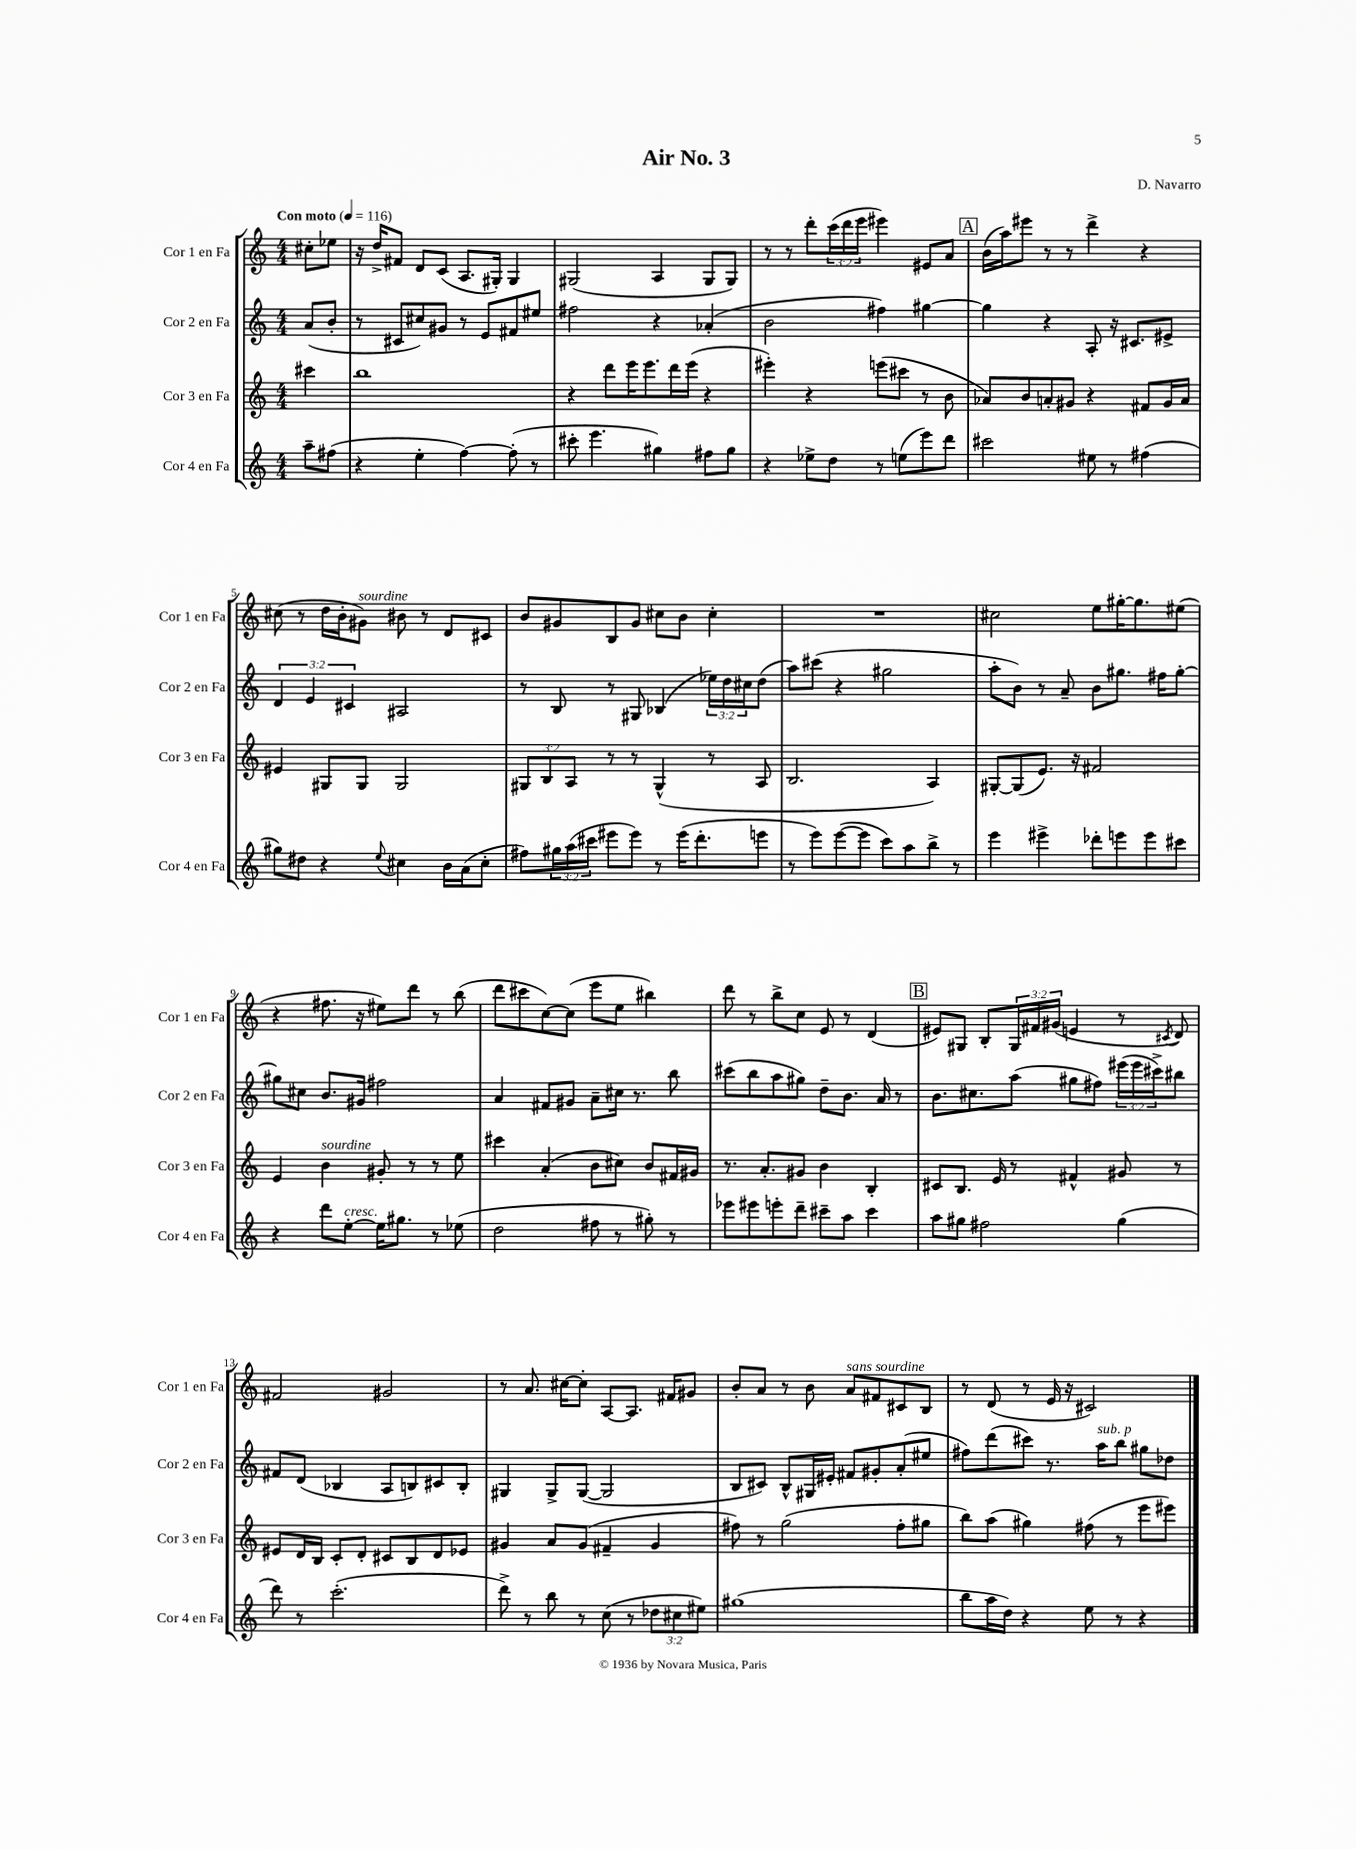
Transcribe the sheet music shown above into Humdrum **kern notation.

**kern	**kern	**kern	**kern
*staff4	*staff3	*staff2	*staff1
*clefG2	*clefG2	*clefG2	*clefG2
*k[]	*k[]	*k[]	*k[]
*M4/4	*M4/4	*M4/4	*M4/4
*MM116	*MM116	*MM116	*MM116
8aa~\L	4ccc#\	(8a/L	8cc#'\L
(8ff#\J	.	8b'/J	8ee-\J
=	=	=	=
4r	1bb	8r	16r
.	.	.	16dd^/LK
.	.	8c#/L	8f#/J
4ee'\	.	8cc#/)	8d/L
.	.	8g#/J	(8c/J
[4ff\)	.	8r	8.A/L
.	.	8e/L	.
.	.	.	16G#'/Jk)
(8ff'\]	.	8f#/	4G#/
8r	.	8ee#/J	.
=	=	=	=
8ccc#'\	4r	2ff#\	(2G#/
4.eee\	.	.	.
.	8ddd\L	.	.
.	16eee\K	.	.
.	8.eee\	.	.
4gg#\)	.	4r	4A/
.	16ddd\L	.	.
.	(16eee\JJ	.	.
8ff#\L	4r	(4a-'/	8G#/L
8gg#\J	.	.	8G#/J)
=	=	=	=
4r	4eee#'\)	2b\	8r
.	.	.	8r
8ee-^\L	4r	.	8ddd'\L
8dd\J	.	.	(24ccc\L
.	.	.	24ddd\
.	.	.	24eee\JJ
8r	(8eee\L	4ff#\)	4eee#\)
(8ee\L	8ccc#\J	.	.
8eee\)	8r	[4gg#\	8e#/L
8ddd\J	8b\	.	8a/J
=	=	=	=
2ccc#\	8a-/L)	4gg#\]	(16b\LL
.	.	.	16aa\J)
.	8b/	.	8eee#\J
.	8a'/	4r	8r
.	8g#/J	.	8r
8ee#\	4r	8A'/	4ddd^\
8r	.	16r	.
.	.	8.c#/L	.
(4ff#\	8f#/L	.	4r
.	16g#/L	8e#^/J	.
.	16a/JJ	.	.
=	=	=	=
8gg#\L)	4e#/	6d/	(8cc#\
8dd#\J	.	.	8r
.	.	6e/	.
4r	8G#/L	.	16dd\LL
.	.	.	16b'\J
.	.	6c#/	.
.	8G#/J	.	8g#\J)
8qqee/	.	.	.
4cc#\	2G#/	2A#/	8b#\
.	.	.	8r
16b\LL	.	.	8d/L
(16a\J	.	.	.
8cc#'\J	.	.	8c#/J
=	=	=	=
8ff#\L)	12G#/L	8r	8b/L
.	12B/	.	.
24gg#\L	.	8B/	8g#/
(24aa\	12A/J	.	.
24ccc#\JJ	.	.	.
8eee#\L	8r	8r	8B/
8eee#\J)	8r	8G#/	8g#/J
8r	(4G#^^/	(4B-/	8cc#\L
(16eee#\LK	.	.	8b\J
8.ddd'\	.	.	.
.	8r	24ee-\LL)	4cc#'\
.	.	24dd\	.
.	.	24cc#\J	.
8eee\J	8A/	(8dd\J	.
=	=	=	=
8r	2.B/	8aa\L)	1r
8eee\L)	.	(8ccc#\J	.
([8eee\	.	4r	.
8eee\]J	.	.	.
8ccc\L)	.	2gg#\	.
8aa\	.	.	.
8bb^\J	4A/)	.	.
8r	.	.	.
=	=	=	=
4eee\	[8G#'/L	8aa'\L	2cc#\
.	(8G#/]	8b\J)	.
4eee#^\	8.e/J)	8r	.
.	.	8a~/	.
.	16r	.	.
8ddd-'\L	2f#/	8b\L	8ee\L
8eee\	.	8.gg#\J	[16gg#'\K
.	.	.	8.gg#\]
8eee\	.	.	.
.	.	16ff#\LK	.
8ccc#\J	.	[8gg#'\J	(8ee#\J
=	=	=	=
4r	4e/	8gg#\]L	4r
.	.	8cc#\J	.
8ddd\L	4b\	8.b/L	8.ff#\
[8ee'\J	.	.	.
.	.	16g#/Jk	16r
16ee\]LK	8g#'/	2ff#\	8ee#\L)
8.gg#\J	.	.	.
.	8r	.	8ddd\J
8r	8r	.	8r
(8ee-\	8ee\	.	(8bb\
=	=	=	=
2dd\	4ccc#\	4a/	8ddd\L
.	.	.	8ccc#\
.	(4a'/	8f#/L	[8cc\)
.	.	8g#/J	(8cc\]J
8ff#\	8b\L	8a~\L	8eee\L
8r	8cc#\J)	16cc#\Jk	8ee\J
.	.	8.r	.
8gg#'\)	8b/L	.	4bb#\)
8r	16f#/L	8bb\	.
.	16g#/JJ	.	.
=	=	=	=
8eee-\L	8.r	(8ccc#\L	8ddd\
8eee#\	.	8bb\	8r
.	8.a'/L	.	.
8eee'\	.	8aa\	8bb^\L
8ddd~\J	8g#/J	8gg#\J)	8cc\J
8ccc#~\L	4b\	8dd~\L	8e/
8aa\J	.	8.b\J	8r
4ccc#\	4B'/	.	(4d/
.	.	16a/	.
.	.	8r	.
=	=	=	=
8aa\L	8c#/L	8.b\L	8e#/L)
8gg#\J	8.B/J	.	8G#/J
.	.	8.cc#\	.
2ff#\	.	.	8B'/L
.	16e/	.	.
.	8r	(8aa\J	24G#/L
.	.	.	24f#/
.	.	.	(24g#/JJ
.	4f#^^/	8gg#\L	4e/
.	.	8ff#\J)	.
(4gg#\	8g#/	(24eee#\LL	8r
.	.	24eee#\	.
.	.	24ccc#^\J)	.
.	.	.	8qc#/
.	8r	8bb#\J	8d/)
=	=	=	=
8ddd\)	8e#/L	8f#/L	2f#/
8r	16d/L	(8d/J	.
.	16B/JJ	.	.
(2.ccc'\	8c'/L	4B-/	.
.	8d'/J	.	.
.	8c#/L	8A/L	2g#/
.	8B/	8B/)	.
.	8d/	8c#/	.
.	8e-/J	8B'/J	.
=	=	=	=
8ddd^\)	4g#/	4G#/	8r
8r	.	.	8.a/
8bb\	8a/L	8G#^/L	.
.	.	.	[16cc#\LK
8r	(8g#/J	([8G#/J	8cc#'\]J
(8cc\	4f#~/	2G#/]	[8A/L
8r	.	.	8.A/]J
12dd-\L	4g#/	.	.
.	.	.	16f#/LK
12cc#\	.	.	.
.	.	.	8g#/J
12ee#\J)	.	.	.
=	=	=	=
(1gg#	8ff#\)	8B/L	8b'/L
.	8r	8c#/J)	8a/J
.	(2gg\	8B^^/L	8r
.	.	16G#/L	8b\
.	.	16e#'/JJ	.
.	.	8f#/L	8a/L
.	.	8g#'/	8f#/
.	8ff#'\L	(8a'/	8c#/
.	8gg#\J	8ee#/J	8B/J
=	=	=	=
8bb\L	8bb\L)	8ff#\L)	8r
16aa\L	(8aa\J	(8ddd\	(8d/
16dd\JJ)	.	.	.
4r	4gg#\)	8ccc#\J)	8r
.	.	8.r	16e/
.	.	.	16r
8ee\	(8ff#\	.	2c#/)
.	.	16aa\LK	.
8r	8r	8bb\J	.
4r	8eee\L	8gg#\L	.
.	8eee#\J)	8dd-\J	.
==	==	==	==
*-	*-	*-	*-
